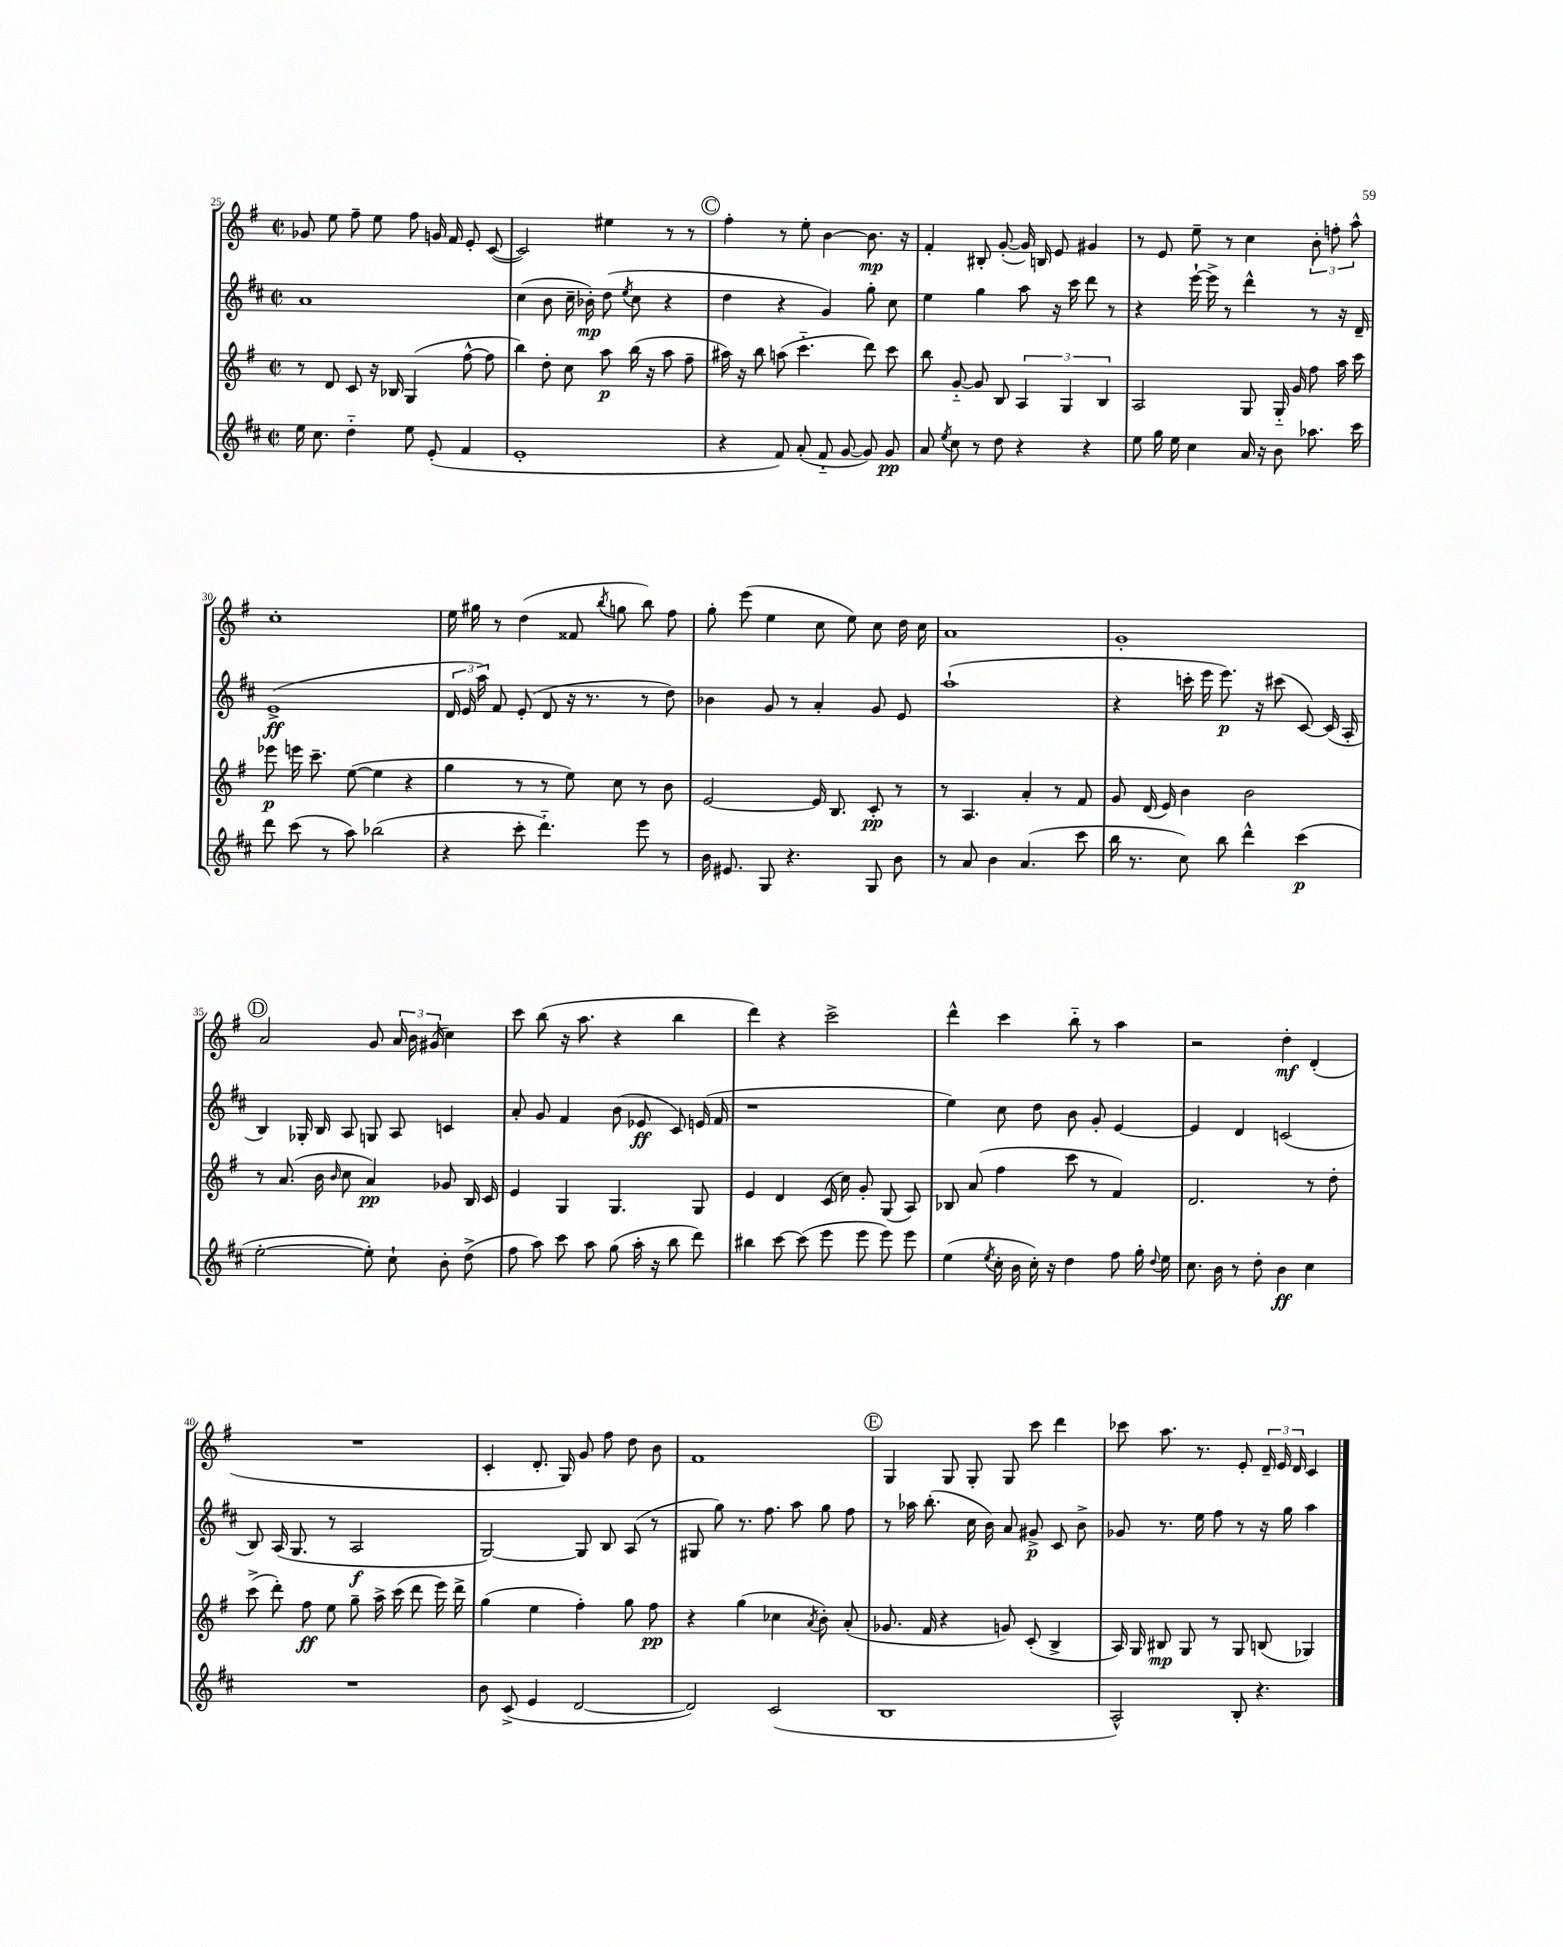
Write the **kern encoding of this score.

**kern	**dynam	**kern	**dynam	**kern	**dynam	**kern	**dynam
*part4	*part4	*part3	*part3	*part2	*part2	*part1	*part1
*staff4	*staff4	*staff3	*staff3	*staff2	*staff2	*staff1	*staff1
*clefG2	*	*clefG2	*	*clefG2	*	*clefG2	*
*k[f#c#]	*	*k[f#]	*	*k[f#c#]	*	*k[f#]	*
*M2/2	*	*M2/2	*	*M2/2	*	*M2/2	*
*met(c|)	*	*met(c|)	*	*met(c|)	*	*met(c|)	*
=25	=25	=25	=25	=25	=25	=25	=25
16ee\	.	8r	.	1a	.	8g-X/	.
8.cc#\	.	.	.	.	.	.	.
.	.	8d/	.	.	.	8ee\	.
4dd\	.	8c/	.	.	.	8ff#~\	.
.	.	16r	.	.	.	8ee\	.
.	.	16B-X/	.	.	.	.	.
8ee\	.	(4G/	.	.	.	8ff#\	.
(8e'/	.	.	.	.	.	16gn/	.
.	.	.	.	.	.	16f#/	.
4f#/	.	[8ff#^^\	.	.	.	8e'/	.
.	.	8ff#\]	.	.	.	([8c/	.
=26	=26	=26	=26	=26	=26	=26	=26
1e'	.	4bb\)	.	(4cc#\	.	2c/])	.
.	.	8dd'\	.	8b\	.	.	.
.	.	8cc\	.	16cc#~\	.	.	.
.	.	.	.	16b-X'\)	mp	.	.
.	.	8aa\	p	(8dd\	.	4ee#X\	.
.	.	.	.	8qee/	.	.	.
.	.	(16bb\	.	8cc#\	.	.	.
.	.	16r	.	.	.	.	.
.	.	8aa\	.	4r	.	8r	.
.	.	8ff#~\	.	.	.	8r	.
!!LO:REH:place=s1:t=C
=27	=27	=27	=27	=27	=27	=27	=27
4r	.	16aa#X\)	.	4dd\	.	4ff#'\	.
.	.	16r	.	.	.	.	.
.	.	8bb\	.	.	.	.	.
8f#/)	.	(8aan\	.	4r	.	8r	.
(8a'/	.	4.ccc\	.	.	.	8ee'\	.
8f#/	.	.	.	4g/)	.	[4b\	.
[8g/	.	.	.	.	.	.	.
8g/])	.	8ddd\)	.	8gg'\	.	8.b\]	mp
8g/	pp	8ccc\	.	8cc#\	.	.	.
.	.	.	.	.	.	16r	.
=28	=28	=28	=28	=28	=28	=28	=28
8a/	.	8bb\	.	4ee\	.	4f#'/	.
8qee/	.	.	.	.	.	.	.
8cc#\	.	[8g/	.	.	.	.	.
8r	.	8g/]	.	4gg\	.	8B#X'/	.
8dd\	.	8B/	.	.	.	([8g'/	.
4r	.	6A/	.	8aa\	.	16g/])	.
.	.	.	.	.	.	16Bn/	.
.	.	.	.	16r	.	8e/	.
.	.	6G/	.	.	.	.	.
.	.	.	.	16ccc#\	.	.	.
4r	.	.	.	8ddd\	.	4g#X/	.
.	.	6B/	.	.	.	.	.
.	.	.	.	8r	.	.	.
=29	=29	=29	=29	=29	=29	=29	=29
8ee\	.	2A/	.	4r	.	8r	.
16gg\	.	.	.	.	.	8e/	.
16ee\	.	.	.	.	.	.	.
4cc#\	.	.	.	[16eee`\	.	8ee~\	.
.	.	.	.	16eee^\]	.	.	.
.	.	.	.	8r	.	8r	.
16a/	.	8G/	.	4ddd^^\	.	4cc\	.
16r	.	.	.	.	.	.	.
8b\	.	16G/	.	.	.	.	.
.	.	16g/	.	.	.	.	.
8.aa-X\	.	8ff#\	.	8r	.	12b'\	.
.	.	.	.	.	.	12ffn'\	.
.	.	16aa\	.	16r	.	.	.
.	.	.	.	.	.	12aa^^\	.
16ccc#\	.	16ccc\	.	16d~/	.	.	.
!!LO:LB:g=z
=30	=30	=30	=30	=30	=30	=30	=30
8ddd\	.	8eee-X\	p	(1e^	ff	1cc'	.
(8ccc#\	.	16eeen\	.	.	.	.	.
.	.	8.ccc~\	.	.	.	.	.
8r	.	.	.	.	.	.	.
8aa\)	.	([8ee\	.	.	.	.	.
(2bb-X\	.	4ee\]	.	.	.	.	.
.	.	4r	.	.	.	.	.
=31	=31	=31	=31	=31	=31	=31	=31
4r	.	4gg\	.	24d/	.	16ee\	.
.	.	.	.	24e/	.	.	.
.	.	.	.	.	.	16gg#X\	.
.	.	.	.	24aa\)	.	.	.
.	.	.	.	8f#/	.	8r	.
8ccc#'\	.	8r	.	(8e'/	.	(4dd\	.
4.ddd\)	.	8r	.	8d/	.	.	.
.	.	8ee\)	.	16r	.	8f##X/	.
.	.	.	.	8.r	.	.	.
.	.	.	.	.	.	8qbb/	.
.	.	8cc\	.	.	.	8ggn\	.
8eee\	.	8r	.	8r	.	8bb\)	.
8r	.	8b\	.	8dd\)	.	8ff#\	.
=32	=32	=32	=32	=32	=32	=32	=32
16b\	.	[2e/	.	4b-X\	.	8gg'\	.
8.e#X/	.	.	.	.	.	.	.
.	.	.	.	.	.	(8eee\	.
8G/	.	.	.	8g/	.	4ee\	.
4.r	.	.	.	8r	.	.	.
.	.	16e/]	.	4a'/	.	8cc\	.
.	.	8.B/	.	.	.	.	.
.	.	.	.	.	.	8ee\)	.
8G/	.	8c'/	pp	8g/	.	8cc\	.
8b\	.	8r	.	8e/	.	16dd\	.
.	.	.	.	.	.	16cc\	.
=33	=33	=33	=33	=33	=33	=33	=33
8r	.	8r	.	(1aa`	.	1a	.
8a/	.	4.A/	.	.	.	.	.
4b\	.	.	.	.	.	.	.
(4.a/	.	4a'/	.	.	.	.	.
.	.	8r	.	.	.	.	.
8ccc#\	.	8f#/	.	.	.	.	.
=34	=34	=34	=34	=34	=34	=34	=34
16bb\	.	8g/	.	4r	.	1g'	.
8.r	.	.	.	.	.	.	.
.	.	(16d/	.	.	.	.	.
.	.	16e/)	.	.	.	.	.
8cc#\)	.	4b\	.	16cccn'\	.	.	.
.	.	.	.	16eee\	.	.	.
8bb\	.	.	.	8.eee\)	p	.	.
4ddd^^\	.	2b\	.	.	.	.	.
.	.	.	.	16r	.	.	.
.	.	.	.	(8ccc#X\	.	.	.
(4ccc#\	p	.	.	[8c#/)	.	.	.
.	.	.	.	(16c#/]	.	.	.
.	.	.	.	16A'/	.	.	.
!!LO:LB:g=z
!!LO:REH:place=s1:t=D
=35	=35	=35	=35	=35	=35	=35	=35
[2ee'\	.	8r	.	4B/)	.	2a/	.
.	.	(8.a/	.	.	.	.	.
.	.	.	.	16G-X'/	.	.	.
.	.	16b\	.	16B/	.	.	.
.	.	16qqb/	.	.	.	.	.
.	.	8cc\	.	8A/	.	.	.
8ee'\])	.	4a/)	pp	8Gn/	.	8g/	.
8cc#`\	.	.	.	8A/	.	24a/	.
.	.	.	.	.	.	24b\	.
.	.	.	.	.	.	(24g#X/	.
8b'\	.	8g-X/	.	4cn/	.	4cc\)	.
(8dd^\	.	16B/	.	.	.	.	.
.	.	16c/	.	.	.	.	.
=36	=36	=36	=36	=36	=36	=36	=36
8ff#\	.	4e/	.	8a'/	.	8ccc\	.
8aa\)	.	.	.	8g/	.	(8bb\	.
8ccc#\	.	4G/	.	4f#/	.	16r	.
.	.	.	.	.	.	8.aa\	.
8aa\	.	.	.	.	.	.	.
(8gg\	.	4.G/	.	(8b\	.	4r	.
16aa'\	.	.	.	8e-X/	ff	.	.
16r	.	.	.	.	.	.	.
8bb\	.	.	.	8c#/)	.	4bb\	.
8ddd\)	.	8G/	.	(16en/	.	.	.
.	.	.	.	16f#/	.	.	.
=37	=37	=37	=37	=37	=37	=37	=37
4bb#X\	.	4e/	.	1r	.	4ddd\)	.
[8ccc#\	.	4d/	.	.	.	4r	.
(8ccc#\]	.	.	.	.	.	.	.
8eee\	.	(16c/	.	.	.	2ccc^\	.
.	.	16cc\)	.	.	.	.	.
8eee\	.	8g'/	.	.	.	.	.
8eee\)	.	(8G/	.	.	.	.	.
8eee\	.	8A/)	.	.	.	.	.
=38	=38	=38	=38	=38	=38	=38	=38
(4ee\	.	8B-X/	.	4ee\)	.	4ddd^^\	.
.	.	(8a/	.	.	.	.	.
8qee/	.	.	.	.	.	.	.
16cc#'\	.	4ff#\	.	8cc#\	.	4ccc\	.
16b\	.	.	.	.	.	.	.
16cc#'\)	.	.	.	8dd\	.	.	.
16r	.	.	.	.	.	.	.
4dd\	.	8ccc\	.	8b\	.	8bb\	.
.	.	8r	.	8g'/	.	8r	.
8ff#\	.	4f#/)	.	[4e/	.	4aa\	.
16gg'\	.	.	.	.	.	.	.
8qqdd/	.	.	.	.	.	.	.
16ee\	.	.	.	.	.	.	.
=39	=39	=39	=39	=39	=39	=39	=39
8.cc#\	.	2.d/	.	4e/]	.	2r	.
16b\	.	.	.	.	.	.	.
8r	.	.	.	4d/	.	.	.
8dd'\	.	.	.	.	.	.	.
4b\	ff	.	.	(2cn/	.	4dd'\	mf
4cc#\	.	8r	.	.	.	(4d'/	.
.	.	8dd'\	.	.	.	.	.
!!LO:LB:g=z
=40	=40	=40	=40	=40	=40	=40	=40
1r	.	(8ccc^\	.	8B/)	.	1r	.
.	.	8ddd'\)	.	(16A/	.	.	.
.	.	.	.	8.G/	.	.	.
.	.	8ff#\	ff	.	.	.	.
.	.	8ee\	.	8r	.	.	.
.	.	8gg~\	.	2A/	f	.	.
.	.	16aa^\	.	.	.	.	.
.	.	(16ccc\	.	.	.	.	.
.	.	8ddd\	.	.	.	.	.
.	.	16eee\)	.	.	.	.	.
.	.	16ddd^\	.	.	.	.	.
=41	=41	=41	=41	=41	=41	=41	=41
8b\	.	(4gg\	.	[2G/)	.	4c'/	.
(8c#^/	.	.	.	.	.	.	.
4e/	.	4ee\	.	.	.	8.d'/	.
.	.	.	.	.	.	16G/)	.
[2d/	.	4ff#'\)	.	8G/]	.	8g/	.
.	.	.	.	8B/	.	8ff#\	.
.	.	8gg\	.	(8A/	.	8dd\	.
.	.	8ff#\	pp	8r	.	8b\	.
=42	=42	=42	=42	=42	=42	=42	=42
2d/])	.	4r	.	8G#X/	.	1f#	.
.	.	.	.	8gg\)	.	.	.
.	.	(4gg\	.	8.r	.	.	.
.	.	.	.	8.ff#\	.	.	.
(2c#/	.	4cc-X\	.	.	.	.	.
.	.	.	.	8aa\	.	.	.
.	.	8qa/	.	.	.	.	.
.	.	8b'\)	.	8gg\	.	.	.
.	.	(8a'/	.	8ff#\	.	.	.
!!LO:REH:place=s1:t=E
=43	=43	=43	=43	=43	=43	=43	=43
1B	.	8.g-X/	.	8r	.	4G/	.
.	.	.	.	16aa-X\	.	.	.
.	.	16f#/	.	(8.bb'\	.	.	.
.	.	4r	.	.	.	8G/	.
.	.	.	.	16cc#\	.	8G'/	.
.	.	.	.	16b\)	.	.	.
.	.	8gn/)	.	8a/	.	8G/	.
.	.	(8c'/	.	8g#X^/	p	8ccc\	.
.	.	4B^/	.	8c#/	.	4ddd\	.
.	.	.	.	8b^\	.	.	.
=44	=44	=44	=44	=44	=44	=44	=44
2A^^/)	.	16A/)	.	8g-X/	.	8ccc-X\	.
.	.	16G/	.	.	.	.	.
.	.	8B#X/	mp	8.r	.	8.aa\	.
.	.	8G/	.	.	.	.	.
.	.	.	.	16ee\	.	8.r	.
.	.	8r	.	8ff#\	.	.	.
8B'/	.	8G/	.	8r	.	8e'/	.
4.r	.	(8Bn/	.	16r	.	24d~/	.
.	.	.	.	.	.	24e/	.
.	.	.	.	16gg\	.	.	.
.	.	.	.	.	.	24d/	.
.	.	4G-X/)	.	4aa\	.	4c/	.
==	==	==	==	==	==	==	==
*-	*-	*-	*-	*-	*-	*-	*-
